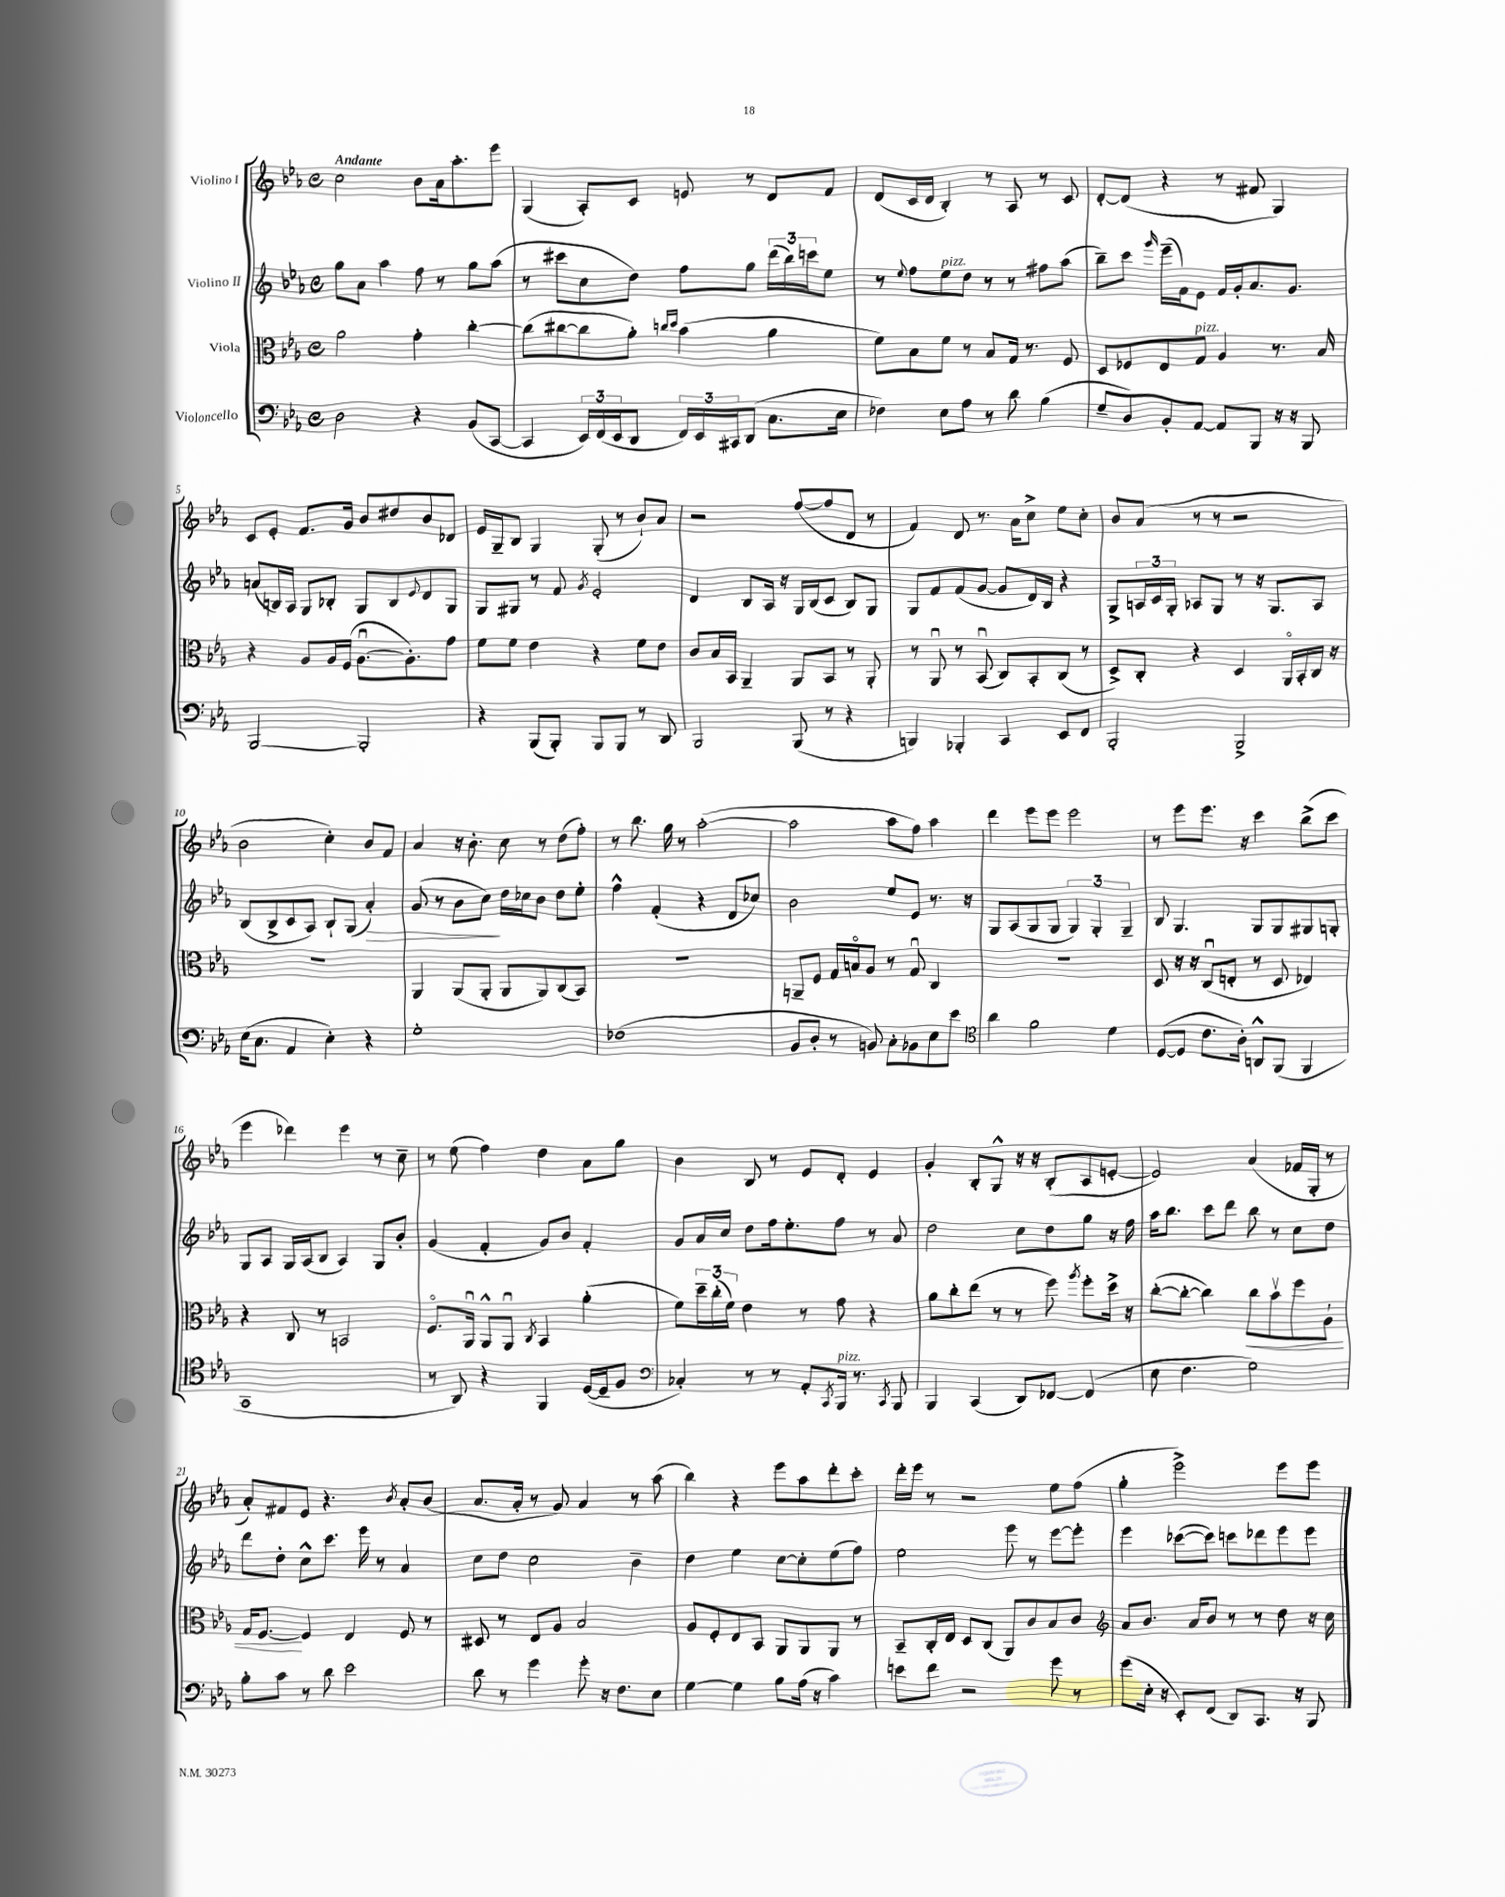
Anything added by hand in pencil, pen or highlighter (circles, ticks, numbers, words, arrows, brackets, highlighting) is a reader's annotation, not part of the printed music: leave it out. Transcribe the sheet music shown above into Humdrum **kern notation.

**kern	**kern	**dynam	**kern	**dynam	**kern
*part4	*part3	*part3	*part2	*part2	*part1
*staff4	*staff3	*staff3	*staff2	*staff2	*staff1
*I"Violoncello	*I"Viola	*	*I"Violino II	*	*I"Violino I
*clefF4	*clefC3	*	*clefG2	*	*clefG2
*k[b-e-a-]	*k[b-e-a-]	*	*k[b-e-a-]	*	*k[b-e-a-]
*M4/4	*M4/4	*	*M4/4	*	*M4/4
*met(c)	*met(c)	*	*met(c)	*	*met(c)
=1	=1	=1	=1	=1	=1
!	!	!	!	!	!LO:TX:a:B:t=Andante
2D\	2a-\	.	8gg\L	.	2cc\
.	.	.	8a-\J	.	.
.	.	.	4aa-\	.	.
4r	4g'\	.	8ff\	.	8b-\L
.	.	.	8r	.	16a-\k
.	.	.	.	.	8.aa-'\
(8BB-/L	[4cc'\	.	8gg\L	.	.
[8CC/J	.	.	(8aa-\J	.	8eee-\J
=2	=2	=2	=2	=2	=2
4CC/]	(8cc\L]	.	8r	.	(4G/
.	[8cc#X\	.	8ccc#X\L	.	.
24EE-/LL)	8cc#\]	.	8cc\	.	8A-'/L)
(24FF/	.	.	.	.	.
24EE-/J	.	.	.	.	.
8DD/J	8a-'\J)	.	8dd\J)	.	8c/J
.	16qqccn/LL	.	.	.	.
.	16qqdd/JJ	.	.	.	.
24FF/LL)	(4b-\	.	8ff\L	.	8en/
24EE-/	.	.	.	.	.
24CC#X/J	.	.	.	.	.
(8DD/J	.	.	8gg\J	.	8r
8.C\L	4a-\	.	(24ddd\LL	.	8d/L
.	.	.	24bb-\)	.	.
.	.	.	24cccn\J	.	.
.	.	.	8ee-\J	.	8f/J
16E-\Jk	.	.	.	.	.
=3	=3	=3	=3	=3	=3
4F-X\)	8f\L)	.	8r	.	(8d/L
.	.	.	8qqee-/	.	.
.	8B-\	.	8ff\L	.	16c/L
.	.	.	.	.	16d/JJ
!	!	!	!LO:TX:a:i:t=pizz.	!	!
8E-\L	8f\J	.	8ee-\	.	4B-'/)
8A-\J	8r	.	8dd\J	.	.
8r	8B-/L	.	8r	.	8r
8d\	16G/Jk	.	8r	.	8A-/
.	8.r	.	.	.	.
(4B-\	.	.	8ff#X\L	.	8r
.	8F/	.	(8aa-\J	.	8c/
=4	=4	=4	=4	=4	=4
8G~/L	8D/L	.	8bb-~\L)	.	[8d'/L
8D/)	8F-X/	.	8ccc\J	.	(8d/J]
.	.	.	16qqggg/	.	.
8BB-'/	8E-/	.	(16eee-~\LL	.	4r
.	.	.	16f\J)	.	.
!	!LO:TX:a:i:t=pizz.	!	!	!	!
[8AA-/J	8G/J	.	8e-\J	.	.
8AA-/L]	4A-/	.	16f/LL	.	8r
.	.	.	16g'/J	.	.
8BBB-/J	.	.	8.a-/	.	8f#X/
16r	8.r	.	.	.	4G/)
16r	.	.	8.g/J	.	.
8BBB-/	.	.	.	.	.
.	16B-/	.	.	.	.
!!LO:LB:g=z
=5	=5	=5	=5	=5	=5
[2BBB-/	4r	.	(8an/L	.	8c/L
.	.	.	16Bn/L)	.	8e-'/J
.	.	.	16A-/JJ	.	.
.	8A-/L	.	8G/L	.	8.f/L
.	16A-/L	.	8B-X'/J	.	.
.	(16F/JJ	.	.	.	16g/Jk
2BBB-'/]	[8.A-u\L	.	8G/L	.	8b-/L
.	.	.	8B-/	.	8dd#X/
.	8.A-'\])	.	.	.	.
.	.	.	8qqe-/	.	.
.	.	.	8d/	.	8b-/
.	8g\J	.	8G/J	.	8d-X/J
=6	=6	=6	=6	=6	=6
4r	8f\L	.	8G/L	.	16e-/LL
.	.	.	.	.	16G~/J
.	8f\J	.	8G#X/J	.	8B-/J
(8BBB-/L	4e-\	.	8r	.	4G/
8BBB-'/J)	.	.	8f/	.	.
.	.	.	8qg/	.	.
8BBB-/L	4r	.	2e-'/	.	(8G'/
8BBB-/J	.	.	.	.	8r
8r	8f\L	.	.	.	8b-`/L)
8DD/	8e-\J	.	.	.	8a-/J
=7	=7	=7	=7	=7	=7
2BBB-/	8c/L	.	4d/	.	2r
.	16B-/L	.	.	.	.
.	16BB-/JJ	.	.	.	.
.	4AA-~/	.	8B-/L	.	.
.	.	.	16A-/Jk	.	.
.	.	.	16r	.	.
(8BBB-/	8AA-/L	.	16G/LL	.	([8ff/L
.	.	.	(16B-/J	.	.
8r	8BB-/J	.	8c/J	.	8ff/]
4r	8r	.	8B-/L)	.	8d/J
.	8AA-'/	.	8G/J	.	8r
=8	=8	=8	=8	=8	=8
4BBBn/)	8r	.	8G/L	.	4f/)
.	8AA-u/	.	8f/	.	.
4BBB-X'/	8r	.	(8f/	.	8d/
.	(8BB-u/	.	[8g/J	.	8.r
4CC/	8C/L)	.	8g/L]	.	.
.	.	.	.	.	16a-\KL
.	8BB-'/	.	16d/L)	.	8cc^\J
.	.	.	16B-/JJ	.	.
8EE-/L	(8C/J	.	4r	.	8ee-\L
8FF/J	8r	.	.	.	8cc'\J
=9	=9	=9	=9	=9	=9
2BBB-'/	8D^/L)	.	8G^/L	.	8b-/L
.	8C'/J	.	24An/L	.	(8a-/J
.	.	.	24c/	.	.
.	.	.	24G'/JJ	.	.
.	4r	.	8A-X/L	.	8r
.	.	.	8G/J	.	8r
2BBB-^/	4D/	.	8r	.	2r
.	.	.	16r	.	.
.	.	.	8.G/L	.	.
.	16AA-/LL	.	.	.	.
.	16BB-'/	.	.	.	.
.	16C/JJ	.	8A-/J	.	.
.	16r	.	.	.	.
!!LO:LB:g=z
=10	=10	=10	=10	=10	=10
(16E-\KL	1r	.	(8B-/L	.	2b-\
8.C\J	.	.	.	.	.
.	.	.	8B-^/	.	.
4AA-/	.	.	8c/	.	.
.	.	.	8A-/J)	.	.
4E-'\)	.	.	8B-`/L	.	4cc'\)
.	.	.	(8G/J	.	.
!	!	!	!	!LO:HP:b	!
4r	.	.	4a-'/)	>	8b-/L
.	.	.	.	.	8f/J
=11	=11	=11	=11	=11	=11
1G'	4AA-/	.	(8g/	.	4a-/
.	.	.	8r	.	.
.	(8AA-/L	.	8b-\L	.	16r
.	.	.	.	.	8.b-'\
.	8AA-'/J	.	8cc\J)	.	.
.	8AA-/L	.	16dd\LL	]	8cc\
.	.	.	16cc-X\J	.	.
.	8AA-/)	.	8b-\J	.	8r
.	(8C/	.	8dd\L	.	(8dd\L
.	8BB-/J)	.	8ee-'\J	.	8ff'\J)
=12	=12	=12	=12	=12	=12
(1F-X	1r	.	4ff^^\	.	8r
.	.	.	.	.	8.bb-\
.	.	.	(4f'/	.	.
.	.	.	.	.	16gg\
.	.	.	.	.	8r
.	.	.	4r	.	([2aa-'\
.	.	.	8d/L	.	.
.	.	.	8cc-X/J)	.	.
=13	=13	=13	=13	=13	=13
8BB-/L	8AAn~/L	.	2b-\	.	2aa-\]
8D'/J	8F/J	.	.	.	.
8r	16G/LL	.	.	.	.
.	16Bn/J	.	.	.	.
8BBn/)	8A-/J	.	.	.	.
8C'\L	8r	.	8ee-/L	.	8aa-\L
8BB-X\	8Gu/	.	8e-/J	.	8ff\J)
8E-\	4C/	.	8.r	.	4aa-\
8e-\J	.	.	.	.	.
.	.	.	16r	.	.
=14	=14	=14	=14	=14	=14
*clefC4	*	*	*	*	*
4a-\	1r	.	8G/L	.	4ddd\
.	.	.	(8A-/	.	.
2f\	.	.	8G/	.	8eee-\L
.	.	.	8G/J	.	8eee-\J
.	.	.	6G/)	.	2eee-\
.	.	.	6G'/	.	.
4d\	.	.	.	.	.
.	.	.	6G~/	.	.
=15	=15	=15	=15	=15	=15
([8D/L	8D/	.	8B-/	.	8r
8D/J]	16r	.	4.G/	.	8eee-\L
.	16r	.	.	.	.
8.c\L	(8Cu/L	.	.	.	8.eee-\J
.	8En'/J	.	.	.	.
16A-'\Jk)	.	.	.	.	16r
8AAn^^/L	8r	.	8G/L	.	4ccc\
(8FF/J	8D/	.	8G/	.	.
4FF/	4E-X/)	.	8G#X/	.	(8bb-^\L
.	.	.	8Gn'/J	.	8ccc\J
!!LO:LB:g=z
=16	=16	=16	=16	=16	=16
1GG	4r	.	8G/L	.	4eee-\
.	.	.	8A-/J	.	.
.	8C/	.	16G/LL	.	4ddd-X\)
.	.	.	(16A-/J	.	.
.	8r	.	8B-/J	.	.
.	2BBn/	.	4A-/)	.	4eee-\
.	.	.	8G/L	.	8r
.	.	.	8b-'/J	.	8cc~\
=17	=17	=17	=17	=17	=17
8r	8.F/L	.	(4g/	.	8r
8AA-/)	.	.	.	.	(8ee-\
.	16AA-u/Jk	.	.	.	.
4r	8AA-^^/L	.	4f'/	.	4ff\)
.	8AA-u/J	.	.	.	.
.	8qC/	.	.	.	.
4FF/	4BB-/	.	8g/L)	.	4dd\
.	.	.	8b-/J	.	.
([16D/LL	(4a-'\	.	4f'/	.	8a-\L
16D~/J]	.	.	.	.	.
8F/J	.	.	.	.	8gg\J
=18	=18	=18	=18	=18	=18
*clefF4	*	*	*	*	*
4C-X'/)	8f\L)	.	8g/L	.	4b-\
.	24dd~\L	.	16a-/L	.	.
.	(24cc'\	.	.	.	.
.	.	.	16cc/JJ	.	.
.	24f\JJ)	.	.	.	.
8r	4e-\	.	8dd\L	.	8B-/
8r	.	.	16ff\k	.	8r
.	.	.	8.ee-'\	.	.
8AA-'/L	8r	.	.	.	8e-/L
8qCC/	.	.	.	.	.
!LO:TX:a:i:t=pizz.	!	!	!	!	!
16BBB-/Jk	8g\	.	8ff\J	.	8d'/J
8.r	.	.	.	.	.
.	4r	.	8r	.	4e-/
8qCC/	.	.	.	.	.
8BBB-/	.	.	8a-/	.	.
=19	=19	=19	=19	=19	=19
4BBB-/	8a-\L	.	2dd\	.	4g'/
.	8cc'\	.	.	.	.
(4CC/	(8ee-\J	.	.	.	8B-'/L
.	8r	.	.	.	8G^^/J
8DD/L)	8r	.	8cc\L	.	16r
.	.	.	.	.	16r
[8FF-X/J	8ff\)	.	8dd\	.	(8B-'/L
.	8qaa-/	.	.	.	.
(4FF-/]	8ff'\L	.	8gg\J	.	8A-/
.	16dd^\Jk	.	16r	.	[8en'/J
.	16r	.	16ff\	.	.
=20	=20	=20	=20	=20	=20
8E-\	([8cc'\L	.	16aa-\KL	.	2e/])
.	.	.	8.bb-\J	.	.
4.F\	8cc'\J_	.	.	.	.
.	4cc\])	.	8ccc\L	.	.
.	.	.	8ddd\J	.	.
!	!	!LO:HP:b	!	!	!
2G\)	8cc\L	<	8bb-\	.	(4a-/
.	8b-v\	.	8r	.	.
.	8ff\	.	8cc\L	.	16f-X/LL
.	.	.	.	.	16G'/JJ
.	8A-`\J	.	8dd\J	.	8r
!!LO:LB:g=z
=21	=21	=21	=21	=21	=21
8B-'\L	16G/KL	.	8ddd\L	.	8a-'/L)
.	[8.F/J	.	.	.	.
8c\J	.	.	8dd'\J	.	8f#X/
8r	4F/]	[	8cc^^\L	.	8e-/J
8d\	.	.	8.ccc\J	.	4.r
2e-\	4E-/	.	.	.	.
.	.	.	16eee-\	.	.
.	.	.	8r	.	.
.	.	.	.	.	8qb-/
.	8F/	.	4a-/	.	8a-'/L
.	8r	.	.	.	(8b-/J
=22	=22	=22	=22	=22	=22
8d\	8D#X/	.	8cc\L	.	8.a-/L
8r	8r	.	8dd\J	.	.
.	.	.	.	.	16a-'/Jk
4g\	8E-/L	.	2cc\	.	8r
.	8A-/J	.	.	.	8g/)
8g'\	2B-/	.	.	.	4a-/
16r	.	.	.	.	.
8.F\L	.	.	.	.	.
.	.	.	4b-~\	.	8r
8E-\J	.	.	.	.	(8aa-\
=23	=23	=23	=23	=23	=23
[4G\	8A-/L	.	4dd\	.	4bb-\)
.	8F'/	.	.	.	.
4G\]	8E-/	.	4ee-\	.	4r
.	8BB-/J	.	.	.	.
8B-\L	8AA-/L	.	[8cc\L	.	8eee-\L
(16A-\Jk	8AA-/	.	8cc'\]	.	8aa-\
16r	.	.	.	.	.
4c\)	8AA-/J	.	(8ee-\	.	8ddd'\
.	8r	.	8ff\J)	.	8ccc'\J
=24	=24	=24	=24	=24	=24
8en\L	8BB-~/L	.	2ee-\	.	16ddd'\LL
.	.	.	.	.	16eee-\JJ
8f\J	16C'/L	.	.	.	8r
.	16E-/JJ	.	.	.	.
2r	8D/L	.	.	.	2r
.	(8C/J	.	.	.	.
.	8AA-/L)	.	8eee-\	.	.
.	8c/	.	8r	.	.
8g\	8B-/	.	[8eee-\L	.	8ee-\L
8r	8c/J	.	8eee-'\J]	.	(8ff\J
=25	=25	=25	=25	=25	=25
*	*clefG2	*	*	*	*
(8g\L	8a-/L	.	4eee-\	.	4gg'\
16E-'\Jk	8.b-/J	.	.	.	.
16r	.	.	.	.	.
8EE-'/L)	.	.	([8ccc-X\L	.	2eee-^\)
.	16a-/KL	.	.	.	.
(8FF/J	8b-/J	.	8ccc-\J])	.	.
8DD/L)	8r	.	8cccn\L	.	.
8.CC/J	8r	.	8ddd-X\	.	.
.	8dd\	.	8eee-\	.	8eee-\L
16r	.	.	.	.	.
8BBB-/	16r	.	8eee-\J	.	8eee-\J
.	16cc\	.	.	.	.
==	==	==	==	==	==
*-	*-	*-	*-	*-	*-
